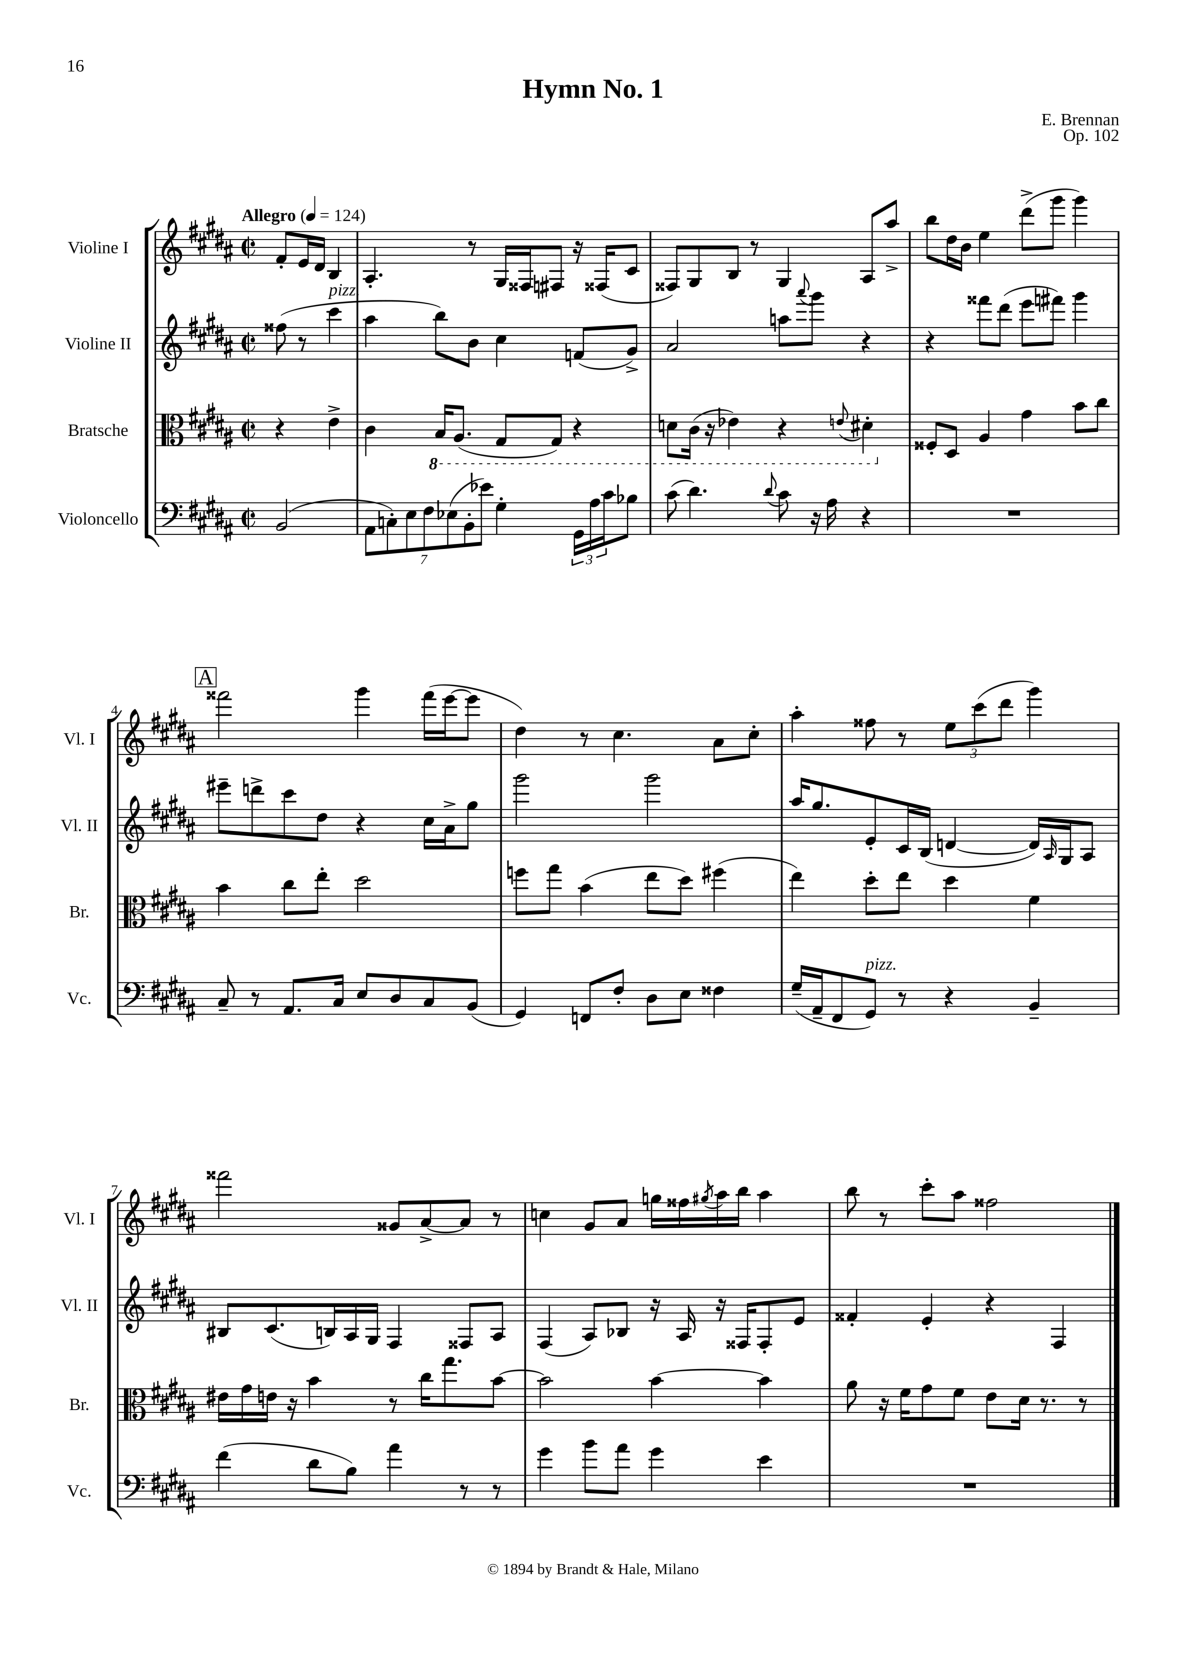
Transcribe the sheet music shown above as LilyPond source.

\header { title = "Hymn No. 1" composer = "E. Brennan" opus = "Op. 102" }
<<
\new StaffGroup <<
\new Staff = "s0" \with { instrumentName = "Violine I" shortInstrumentName = "Vl. I" } {
    \clef treble \key b \major \defaultTimeSignature \time 2/2 \partial 2 \tempo "Allegro" 4 = 124
    fis'8-. e'16 dis'16 b4 |
    ais4.-. r8 gis16 fisis16 fis8 r16 fisis16( cis'8 |
    fisis8) gis8 b8 r8 gis4 ais8 ais''8-> |
    b''8 dis''16 b'16 e''4 dis'''8->( gis'''8 gis'''4) |
    \mark \markup { \box "A" } fisis'''2 gis'''4 fisis'''16( e'''16~ e'''8 |
    dis''4) r8 cis''4. ais'8 cis''8-. |
    ais''4-. fisis''8 r8 \tuplet 3/2 { e''8 cis'''8( dis'''8 } gis'''4) |
    fisis'''2 gisis'8 ais'8~-> ais'8 r8 |
    c''4 gis'8 ais'8 g''16 fisis''16 \acciaccatura { gis''8 } ais''16 b''16 ais''4 |
    b''8 r8 cis'''8-. ais''8 fisis''2 \bar "|." |
}
\new Staff = "s1" \with { instrumentName = "Violine II" shortInstrumentName = "Vl. II" } {
    \clef treble \key b \major \defaultTimeSignature \time 2/2 \partial 2
    fisis''8( r8 cis'''4^\markup { \italic "pizz." } |
    ais''4 b''8) b'8 cis''4 f'8( gis'8->) |
    ais'2 a''8 \appoggiatura { ais'''8 } gis'''8 r4 |
    r4 fisis'''8 dis'''8( e'''8 fis'''8) gis'''4 |
    \mark \markup { \box "A" } eis'''8-- d'''8-> cis'''8 dis''8 r4 cis''16 ais'16-> gis''8 |
    gis'''2 gis'''2 |
    ais''16 gis''8. e'8-. cis'16 b16( d'4~ d'16) \grace { ais16 } gis16 ais8 |
    bis8 cis'8.( b16) ais16 gis16 fis4 fisis8 ais8 |
    fis4( ais8) bes8 r16 ais16 r16 fisis16 fisis8-. e'8 |
    fisis'4-. e'4-. r4 fis4 \bar "|." |
}
\new Staff = "s2" \with { instrumentName = "Bratsche" shortInstrumentName = "Br." } {
    \clef alto \key b \major \defaultTimeSignature \time 2/2 \partial 2
    r4 e'4-> |
    cis'4 \ottava #-1 b,16 ais,8.( gis,8 gis,8) r4 |
    d8 cis16( r16 ees4) r4 \appoggiatura { e8 } dis4-. \ottava #0 |
    fisis8-. dis8 ais4 gis'4 b'8 cis''8 |
    \mark \markup { \box "A" } b'4 cis''8 e''8-. dis''2 |
    f''8 gis''8 b'4( e''8 dis''8) fis''4( |
    e''4) dis''8-. e''8 dis''4 fis'4 |
    eis'16 gis'16 e'16 r16 b'4 r8 cis''16 gis''8. b'8~ |
    b'2 b'4~ b'4 |
    ais'8 r16 fis'16 gis'8 fis'8 e'8 dis'16 r8. r8 \bar "|." |
}
\new Staff = "s3" \with { instrumentName = "Violoncello" shortInstrumentName = "Vc." } {
    \clef bass \key b \major \defaultTimeSignature \time 2/2 \partial 2
    b,2( |
    \tuplet 7/4 { ais,8 c8-.) e8 fis8 ees8( b,8-. ees'8) } gis4-. \tuplet 3/2 { gis,16 ais16 cis'16 } bes8 |
    cis'8( dis'4.) \appoggiatura { dis'8 } cis'8 r16 ais16 r4 |
    R1 |
    \mark \markup { \box "A" } cis8-- r8 ais,8. cis16 e8 dis8 cis8 b,8( |
    gis,4) f,8 fis8-. dis8 e8 fisis4 |
    gis16--( ais,16-- fis,8 gis,8^\markup { \italic "pizz." }) r8 r4 b,4-- |
    fis'4( dis'8 b8) ais'4 r8 r8 |
    gis'4 b'8 ais'8 gis'4 e'4 |
    R1 \bar "|." |
}
>>
>>
